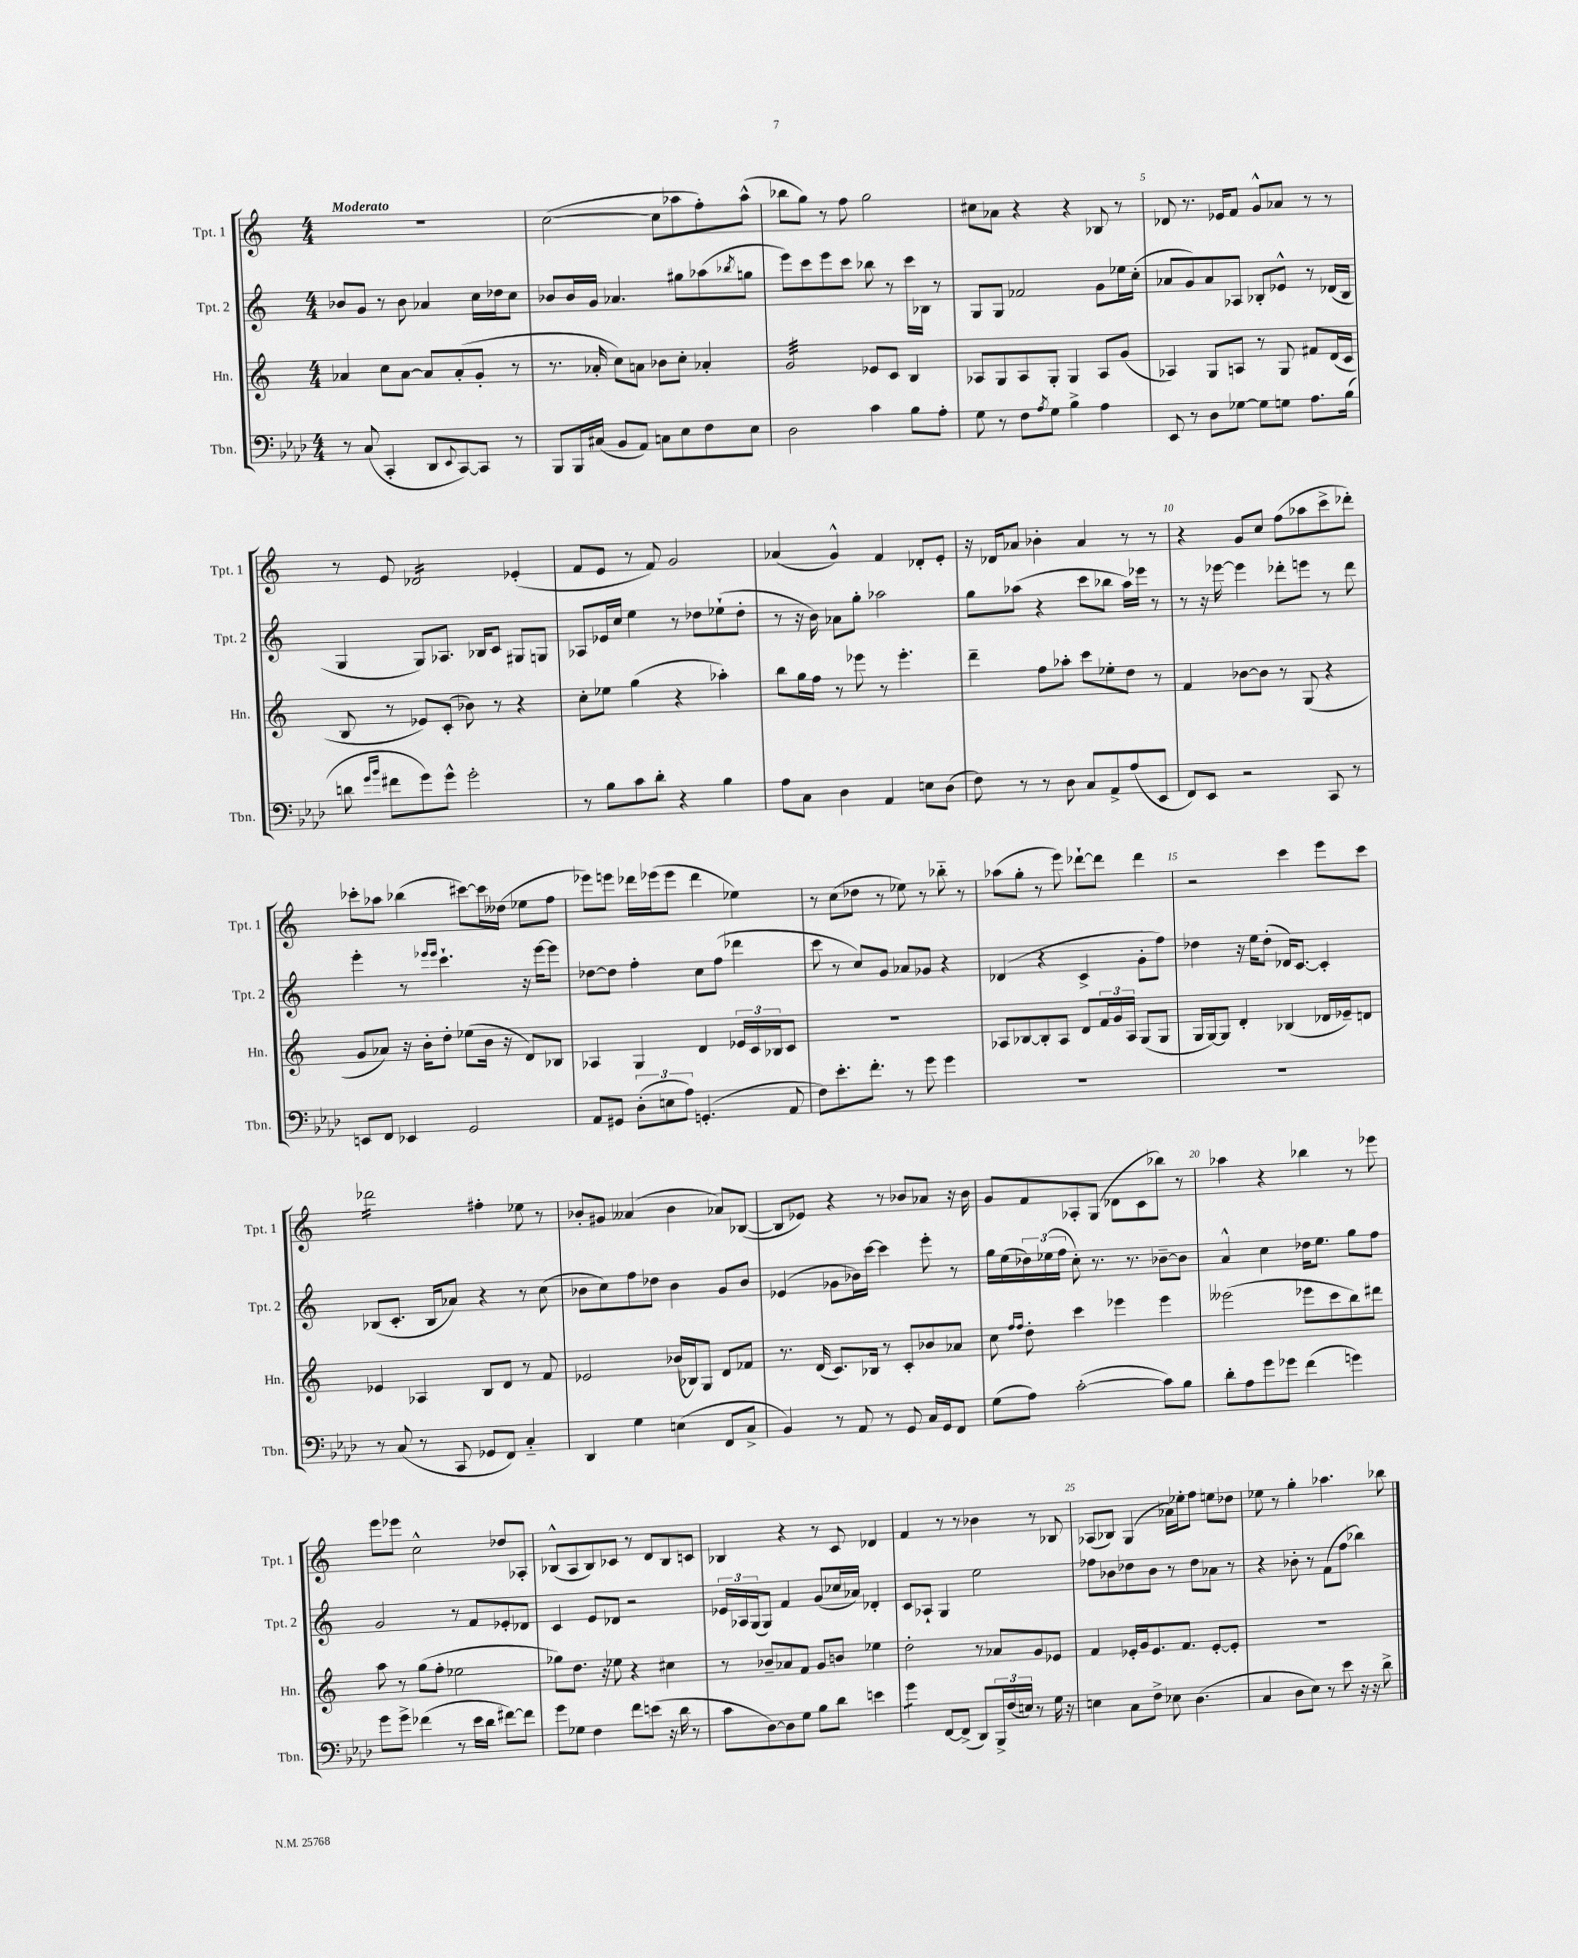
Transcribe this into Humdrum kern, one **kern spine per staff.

**kern	**kern	**kern	**kern
*staff4	*staff3	*staff2	*staff1
*clefF4	*clefG2	*clefG2	*clefG2
*k[b-e-a-d-]	*k[]	*k[]	*k[]
*M4/4	*M4/4	*M4/4	*M4/4
8r	4a-	8b-	1r
(8C	.	8g	.
4CC'	8cc	8r	.
.	[8a-	8b-	.
8DD-	8a-]	4a-	.
8qqEE-	.	.	.
[8CC)	(8a-'	.	.
8CC]	8g'	16cc	.
.	.	16dd-	.
8r	8r	8cc	.
=	=	=	=
8BBB-	8.r	8b-	([2cc
16BBB-	.	16b-	.
(16C#	16a-'	16g	.
8BB-	8cc)	4.a-	.
8AA-)	8a	.	.
8C	8b-	.	8cc]
8E-	8cc'	8gg#	8aa-
8F	4a-'	(8aa-	8ff')
.	.	8qbb-	.
8E-	.	8gg	(8aa-^^
=	=	=	=
2D-	2g	8eee)	8bb-
.	.	8ccc	8gg)
.	.	8eee	8r
.	.	8ccc	8ff
4c	8e-	8bb-	2gg
.	8c	8r	.
8B-	4B	16ccc	.
.	.	16B-	.
8A-'	.	8r	.
=	=	=	=
8G	8A-	8G	8cc#
8r	8G	8G	8a-
8F	8A-	2f-	4r
8qA-	.	.	.
8G	8G'	.	.
4B-^	4G	.	4r
4A-	8A-	8g	8B-
.	(8g	16ee-	8r
.	.	(16cc'	.
=	=	=	=
8EE-	4A-)	8a-	8d-
8r	.	8g)	8.r
8D-	8G	8a-	.
.	.	.	16e-
[8G-	8A	8A-	8f
8G-]	8r	8B-'	8g^^
8G	8G	8e-^^	8a-
8.A-	8f#	8r	8r
.	(16d	(16d-	8r
(16B-	16c	16B-	.
=	=	=	=
8d	8B	4G	8r
16qqg	.	.	.
16qqb-	.	.	.
8f#	8r	.	8e
8g)	8e-)	8G)	2d-
8g^^	(8c'	8.A-	.
2g'	8b-)	.	.
.	.	16B-	.
.	8r	8c	.
.	4r	8G#	(4e-'
.	.	8G	.
=	=	=	=
8r	8cc'	8A-	8f
8B-	8ee-	16e-	8e
.	.	16cc	.
8c	(4gg	4ee	8r
8d-'	.	.	8f)
4r	4r	8r	2g
.	.	8dd-	.
4B-	4aa-')	(8ee-`	.
.	.	8dd-'	.
=	=	=	=
8A-	8bb	8r	(4a-
8C	16gg	16r	.
.	16ff	16b)	.
4D-	8r	8a-	4g^^)
.	8eee-	8gg'	.
4AA-	8r	2aa-	4f
.	4.eee-'	.	.
8E	.	.	8d-'
(8D-	.	.	8e'
=	=	=	=
8F)	4ddd~	8gg	16r
.	.	.	16d-
8r	.	(8aa-	8a-
8r	8ff	4r	4b-'
8D-	8aa-'	.	.
8C	8ccc	8ccc	4a-
8AA-^	8ee-'	8bb-	.
(8A-	8dd	16aa-)	8r
.	.	16eee-	.
8EE-	8r	8r	8r
=	=	=	=
8FF)	4f	8r	4r
8EE-	.	16r	.
.	.	[16eee-	.
2r	[8b-	4eee-]	8g
.	8b-]	.	8cc
.	8r	8ddd-'	(8ff
.	(8G	8eee	8aa-
8CC	4r	8r	8ccc^
8r	.	8ddd-	8ddd-')
=	=	=	=
8EE	8g	4eee'	8ccc-'
8FF	8a-)	.	8aa-
4EE-	16r	8r	(4bb-
.	16b'	.	.
.	.	16qqeee-	.
.	.	16qqeee-	.
.	8dd'	4.ccc`	.
2GG	(8ee-	.	[8ccc#)
.	16b	.	16ccc#]
.	16r	.	(16dd--
.	8d)	16r	8ee-
.	.	[16eee-	.
.	8B-	8eee-]	8ff
=	=	=	=
8AA-	4A-	[8dd-	8eee-)
8GG#	.	8dd-]	8eee
(12D-'	4G	4ff'	16ddd-
.	.	.	(16eee-
12E	.	.	.
.	.	.	8eee-
12A-)	.	.	.
(4.GG'	4d	8cc	4ddd-
.	.	(8ff	.
.	24e-	4ddd-	4ee-)
.	24c	.	.
.	24B-	.	.
8AA-	8c	.	.
=	=	=	=
8F)	1r	8ccc	8r
8.e-'	.	8r	(8cc
.	.	8cc)	8dd-
8.f'	.	.	.
.	.	8g	8r
8r	.	8a-	8ee-)
8g	.	8g-	8r
4g	.	4r	8bb-'~
.	.	.	8r
=	=	=	=
1r	8A-	(4d-	(8aa-
.	[8B-	.	8gg'
.	8B-']	4r	8r
.	8A-	.	8eee)
.	8d	4c^	[8ddd-`
.	24f	.	8ddd-]
.	24g	.	.
.	24A-	.	.
.	(8G	8g'	4ddd-
.	8G	8ff)	.
=	=	=	=
1r	16G	4dd-	2r
.	[16G)	.	.
.	8G]	.	.
.	4d'	16r	.
.	.	16ee	.
.	.	(8dd-'	.
.	(4B-	16d-)	4ccc
.	.	[8.c	.
.	16d-	4c']	8eee
.	16e-~)	.	.
.	8d	.	8ccc
=	=	=	=
8r	4e-	(8B-	2ddd-
(8C	.	8.c'	.
8r	4A-	.	.
.	.	16B-	.
8CC	.	8a-)	.
8GG-	8B	4r	4ff#'
8FF)	8d	.	.
4C'~	8r	8r	8ee-
.	8f	(8cc	8r
=	=	=	=
4DD-	2e-	8b-	8b-'
.	.	8cc)	8g#
4G	.	8ff	(4a--
.	.	8dd-	.
(4E	(16b-	4b-	4b-
.	16B-)	.	.
.	8G	.	.
8FF	8d	8g	8a-)
8C^	8f-	8b-	([8B-
=	=	=	=
4BB-)	8.r	(4e-	8B-]
.	.	.	8e-)
.	(16d	.	.
8r	8.c)	8g-	4r
8AA-	.	16b-)	.
.	16B-	[16ccc	.
8r	8r	4ccc]	8r
8GG	8c'	.	8b-
16C	8b-	8eee'	8a-
16GG	.	.	.
8FF	8a-	8r	16r
.	.	.	16b-
=	=	=	=
(8G	8cc	16gg	8g
.	.	(16ee	.
.	16qqff	.	.
.	16qqff	.	.
8A-)	8dd'	24dd-)	8f
.	.	(24ee-	.
.	.	24ff	.
([2c'	4ccc	8cc')	8A-'
.	.	8.r	(8G
.	4eee-	.	8d-
.	.	8.r	.
.	.	.	8c
8c])	4eee-	[8b-~	8bb-)
8B-	.	8b-]	8r
=	=	=	=
8d-'	(2eee--	4a^^	4aa-
8A-	.	.	.
8g	.	4cc	4r
8g-	.	.	.
(4f	8eee-	16dd-	4bb-
.	.	8.ee	.
.	8ccc	.	.
4g)	8bb)	8gg	8r
.	8ddd#	8ff	8eee-
=	=	=	=
8g	8aa	2g	8eee
8g^	8r	.	8eee-
(4f-	(8gg	.	2cc^^
.	8ff'	.	.
8r	2ee-	8r	.
16e-	.	8f	.
16d-	.	.	.
[8f#)	.	8e-'	8dd-
8f#]	.	8d-	8A-'
=	=	=	=
8g	8gg-)	4c	(8B-^^
8G-	8.dd	.	8A
4F	.	8e	8B-)
.	16r	.	.
.	8ee-	8d-	8c-
8f	4r	2r	8r
(8e	.	.	8d
16r	4cc#	.	8B-
16d-	.	.	.
8r	.	.	8c
=	=	=	=
8c	8r	24e-	4B-
.	.	24A-	.
.	.	(24G	.
[8D-)	8b-~	8G)	.
8D-]	8a-	4f	4r
8G	8f	.	.
8B-	8g	(8g	8r
8d-	8b	16cc-	8c
.	.	16a-)	.
4e	4ee-	4d-'	4d-
=	=	=	=
4g	2dd'	8c	4f
.	.	8A-`	.
[8FF	.	4G	8r
(8FF^]	.	.	8r
8DD-)	8r	2ee	4b-
24BBB-^	8a-	.	.
(24F	.	.	.
24E)	.	.	.
8r	8g	.	8r
16G	8e-	.	8B-
16r	.	.	.
=	=	=	=
4E	4f	8ff-	(8A-
.	.	8b-	8B-)
8C	16e-'	8dd-	(4G
.	16g	.	.
8F^	8.e-	8b-	.
8E-	.	8r	16a-)
.	8.f	.	16ee-'
(4.D-	.	8dd-	8ff
.	[8e-'	8a-	8ee
.	8e-']	8r	8dd-
=	=	=	=
4C	1r	4r	8ee-
.	.	.	8r
8D-	.	8b-'	4gg'
8E-)	.	8r	.
8r	.	(8f	4.aa-
8e-	.	8ff	.
16r	.	4bb-)	.
16r	.	.	.
8d-^	.	.	8bb-
==	==	==	==
*-	*-	*-	*-
